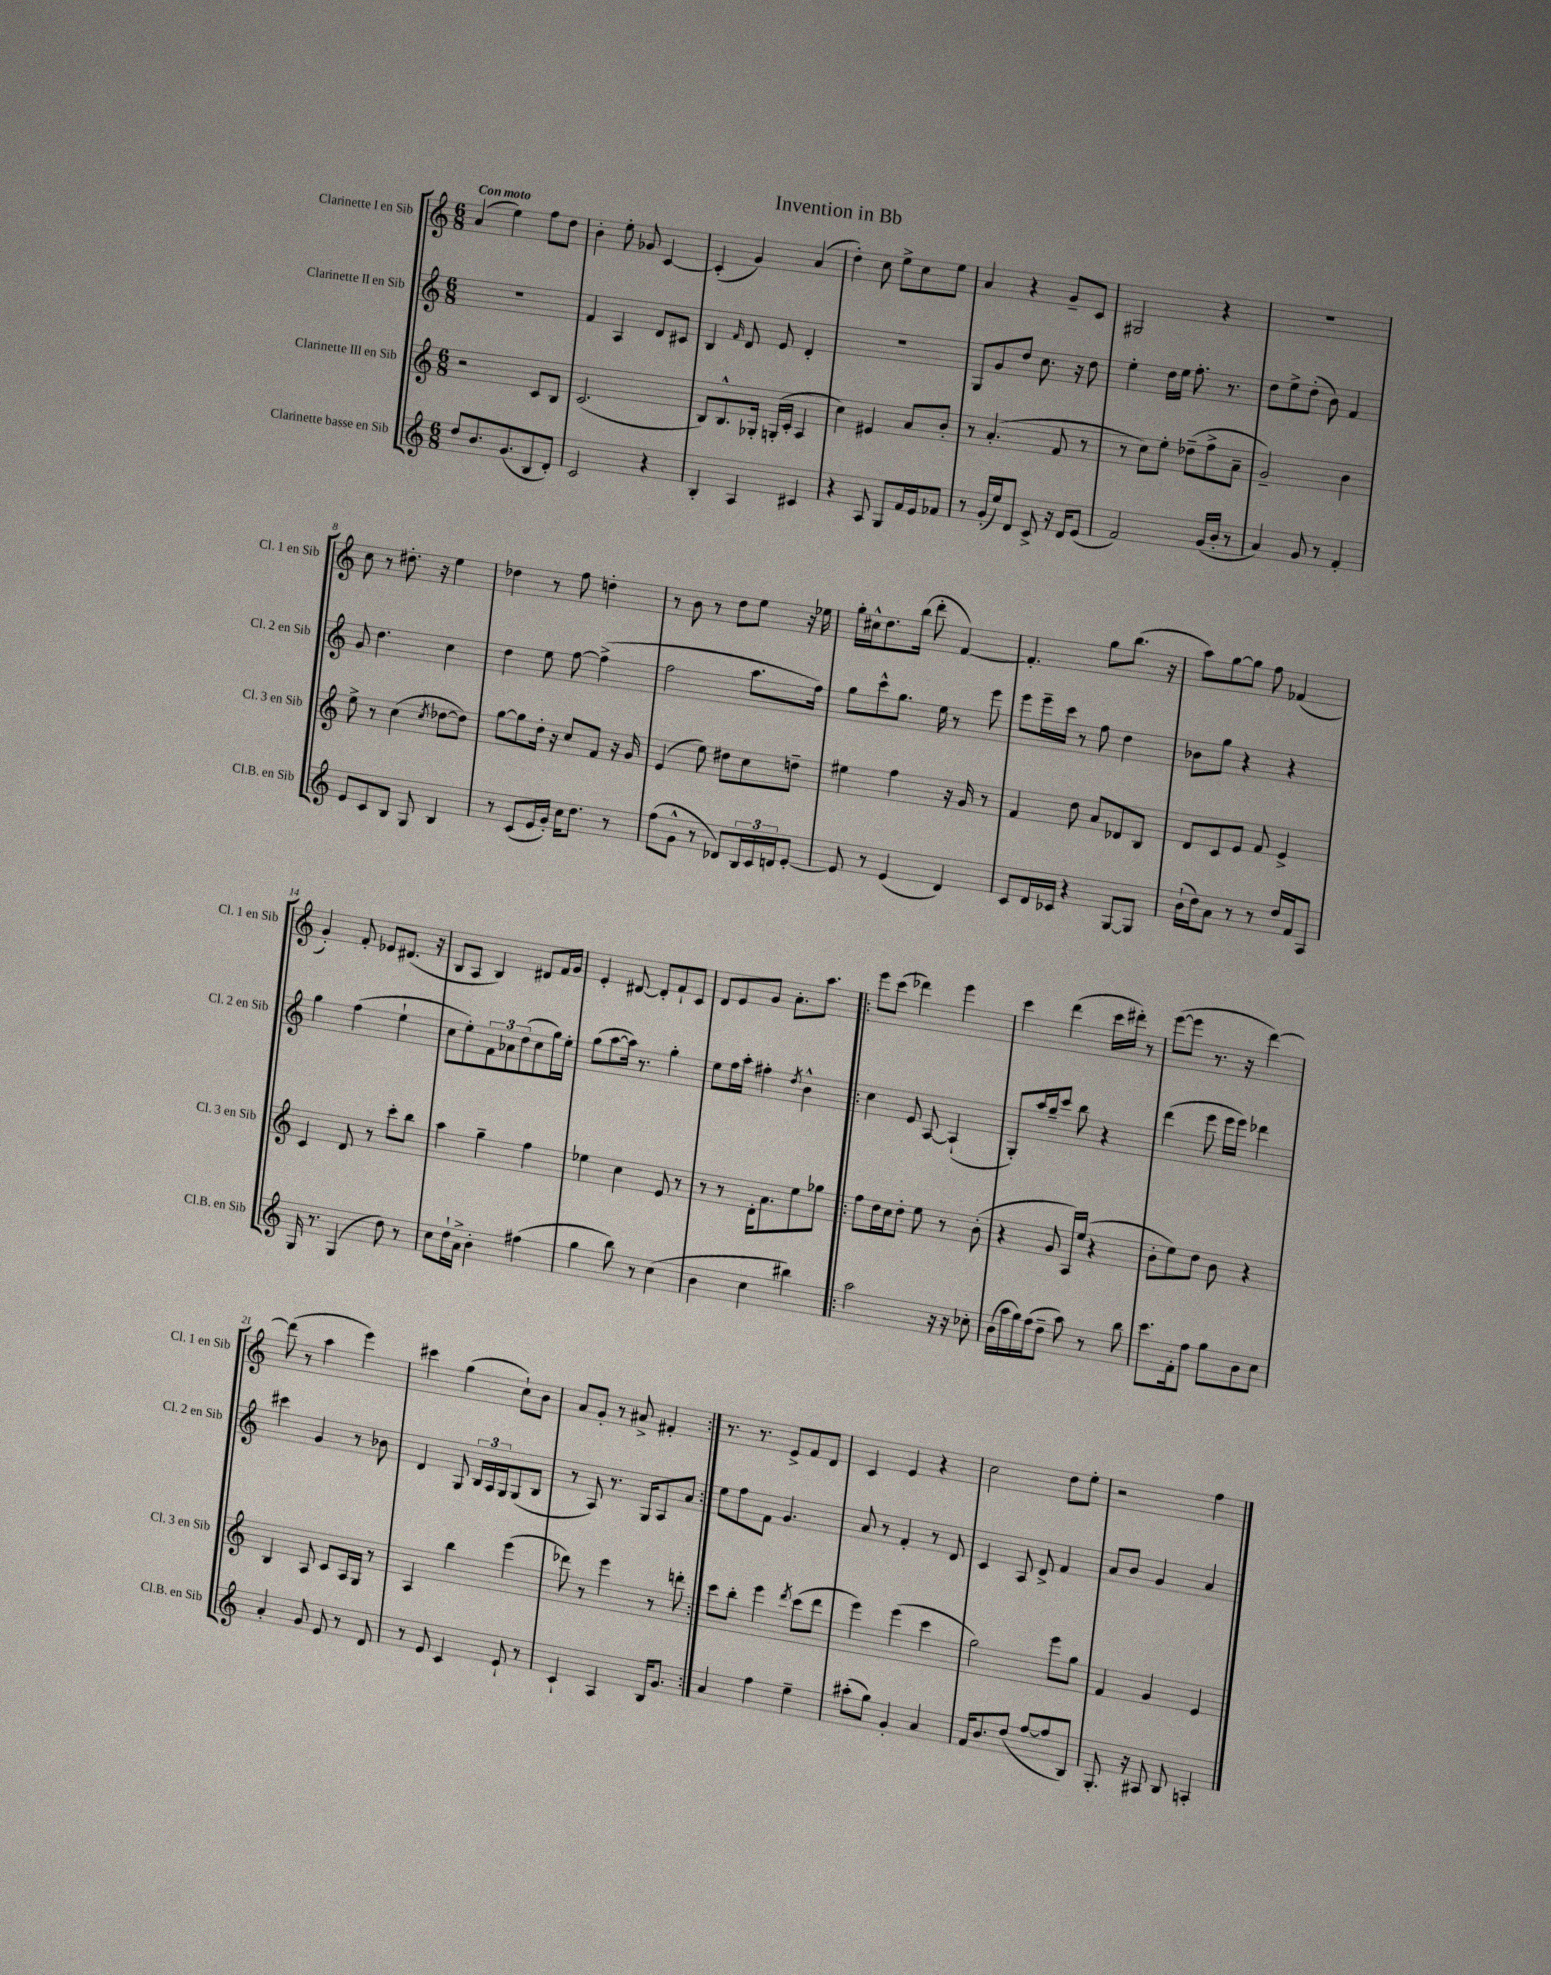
\header { title = "Invention in Bb" }
<<
\new StaffGroup <<
\new Staff = "s0" \with { instrumentName = "Clarinette I en Sib" shortInstrumentName = "Cl. 1 en Sib" } {
    \clef treble \key c \major \numericTimeSignature \time 6/8 \tempo "Con moto"
    a'4( e''4) f''8 d''8 |
    b'4-. e''8-. ges'8 c'4~ |
    c'4-.( g'4) a'4( |
    d''4-.) c''8 e''8-> c''8 e''8 |
    a'4 r4 g'8-- c'8 |
    gis2 r4 |
    R2. |
    c''8 r8 dis''8.-. r16 e''4 |
    des''4 r8 f''8 d''4-. |
    r8 b'8 r8 d''8 e''8 r16 ees''16 |
    g''16-. cis''16-^ d''8. b''16( d'''8-. f'4~) |
    f'4.-. g''8 b''8.( r16 |
    a''8) g''8~ g''8 f''8 fes'4( |
    g'4-.) f'8-. ees'8 dis'8.( r16 |
    b8 a8 b4) dis'8 f'16 g'16 |
    e'4-. dis'8~ dis'8-. f'8-! c'8 |
    d'8 e'8 g'8 a'8.-. a''8. |
    \repeat volta 2 { e'''8 c'''8( des'''4) e'''4 |
    c'''4 d'''4( c'''16 dis'''16-.) r8 |
    e'''8~( e'''8 r8. r16 d'''4~) |
    d'''8( r8 a''4 e'''4) |
    cis'''4 g''4( c''8-!) b'8 |
    a'8 g'8-. r8 ais'8-> fis'4-. | }
    r8. r8. e'8-> f'8 d'8 |
    c'4 e'4 r4 |
    c''2 d''8 e''8-. |
    r2 f''4 \bar "|." |
}
\new Staff = "s1" \with { instrumentName = "Clarinette II en Sib" shortInstrumentName = "Cl. 2 en Sib" } {
    \clef treble \key c \major \numericTimeSignature \time 6/8
    R2. |
    f'4 a4 d'8 cis'8 |
    b4 \grace { f'16 } d'8 e'8 d'4-. |
    R2. |
    g8 g'8 d''8 c''8. r16 d''8 |
    e''4-. d''16 e''16 f''8.-. r8. |
    d''8 e''8-> d''8-.( b'8) f'4 |
    g'8 d''4. c''4 |
    d''4 e''8 f''8~ f''4->( |
    f''2 a''8. f''16) |
    g''8 c'''8-^ g''8. e''16 r8 e'''8 |
    e'''8 e'''16-- c'''16 r8 f''8 d''4 |
    bes'8 g''8 r4 r4 |
    g''4 f''4( e''4-! |
    c''8 e''8-.) \tuplet 3/2 { f'8 aes'8 d''8( } c''8 g''16) e''16-. |
    g''8( a''8~ a''16) r8. g''4-. |
    e''8 f''16 a''16-. fis''4-. \acciaccatura { d''8 } b'4-^ |
    \repeat volta 2 { c''4 e'8 a8~ a4-!( |
    g8-.) a''16 g''16-- c'''8 b''8 r4 |
    d'''4( e'''8 e'''16 e'''16) des'''4 |
    cis'''4 g'4 r8 bes'8 |
    d'4 g8 \tuplet 3/2 { b16 a16 g16 } g8( b8 |
    r8 a8) r8. g16 a8 a'8 | }
    e''8 f''8 f'8 g'4. |
    a'8 r8 f'4-. r8 d'8 |
    c'4 a8 d'8-> f'4 |
    a'8 b'8 g'4 a'4 \bar "|." |
}
\new Staff = "s2" \with { instrumentName = "Clarinette III en Sib" shortInstrumentName = "Cl. 3 en Sib" } {
    \clef treble \key c \major \numericTimeSignature \time 6/8
    r2 c'8 b8 |
    c'2.( |
    b8) b8.-^ ges16-. g16-.( c'16-. a4 |
    c''4) eis'4 a'8 b'8-. |
    r8 a'4.-.( f'8 r8 |
    r8 c''8) e''8-. des''8--( f''8-> a'8-- |
    g'2--) b'4 |
    e''8-> r8 c''4( \acciaccatura { c''8 } des''8~ des''8) |
    g''8~ g''8 d''16-. r16 c''8 f'8 r16 g'16 |
    e'4( e''8) dis''8 c''8 d''8-- |
    eis''4 f''4 r16 g'16 r8 |
    f'4 d''8 a'8 des'8 b8 |
    d'8 c'8 e'8 f'8 e'4-> |
    c'4 d'8 r8 c'''8-. b''8 |
    a''4 g''4-- f''4 |
    ees''4 c''4 e'8 r8 |
    r8 r8 d'16-. a'8. e''8 ges''8 |
    \repeat volta 2 { f''8 d''16 c''16 d''8-. e''8 r8 b'8-.( |
    r4 g'8 a16) e''16( r4 |
    b'8-. e''8) d''8 b'8 r4 |
    b4 a8 c'8 a16 g16 r8 |
    a4 b''4 e'''4( |
    des'''8) r8 e'''4 r8 d'''8-. | }
    c'''8 b''8-. e'''4 \acciaccatura { d'''8 } c'''8( d'''8 |
    e'''4) e'''4( c'''4 |
    g''2) e'''8 g''8 |
    f'4 g'4 e'4 \bar "|." |
}
\new Staff = "s3" \with { instrumentName = "Clarinette basse en Sib" shortInstrumentName = "Cl.B. en Sib" } {
    \clef treble \key c \major \numericTimeSignature \time 6/8
    d''8 b'8. g'8.( b8 d'8-.) |
    c'2 r4 |
    b4-. a4 cis'4 |
    r4 a8 g8 f'16 e'16 fes'8 |
    r8 g'16-.( e''16) d'8 c'8-> r16 d'16 e'8( |
    f'2) g'16( b'16-. r8 |
    a'4) g'8 r8 f'4-. |
    e'8 c'8 b8 g8 b4 |
    r8 c'8( e'16 g'16-.) c''16 d''8. r8 |
    f''8( g'8-^ r8 des'8) \tuplet 3/2 { b16 c'16 d'16 } e'8~-. |
    e'8 r8 e'4( d'4) |
    c'8 d'16 ces'16 r4 g8~ g8 |
    b'16-!( d''16) a'8 r8 r8 d''16 f'16 a8 |
    g16 r8. g4( d''8) r8 |
    c''8 d''16-! a'16-> b'4-. fis''4( |
    g''4 b''8) r8 c''4( |
    b'4 c''4 bis''4) |
    \repeat volta 2 { a''2 r16 r16 ces''8-. |
    b'16( a''16 g''16) f''16( d''8-- a''8) r8 b''8 |
    c'''8. f'16-. f''8 g''8 b'8 c''8 |
    a'4-. g'8 e'8 r8 d'8 |
    r8 e'8 c'4 e'8-! r8 |
    c'4-! a4 b16 g'8. | }
    a'4 f''4 e''4-- |
    ais''8-.( g''8) g'4-. a'4 |
    f'16 b'8. d''8( f''8~ f''8 b8) |
    g8.-. r16 ais8 b8 a4-. \bar "|." |
}
>>
>>
